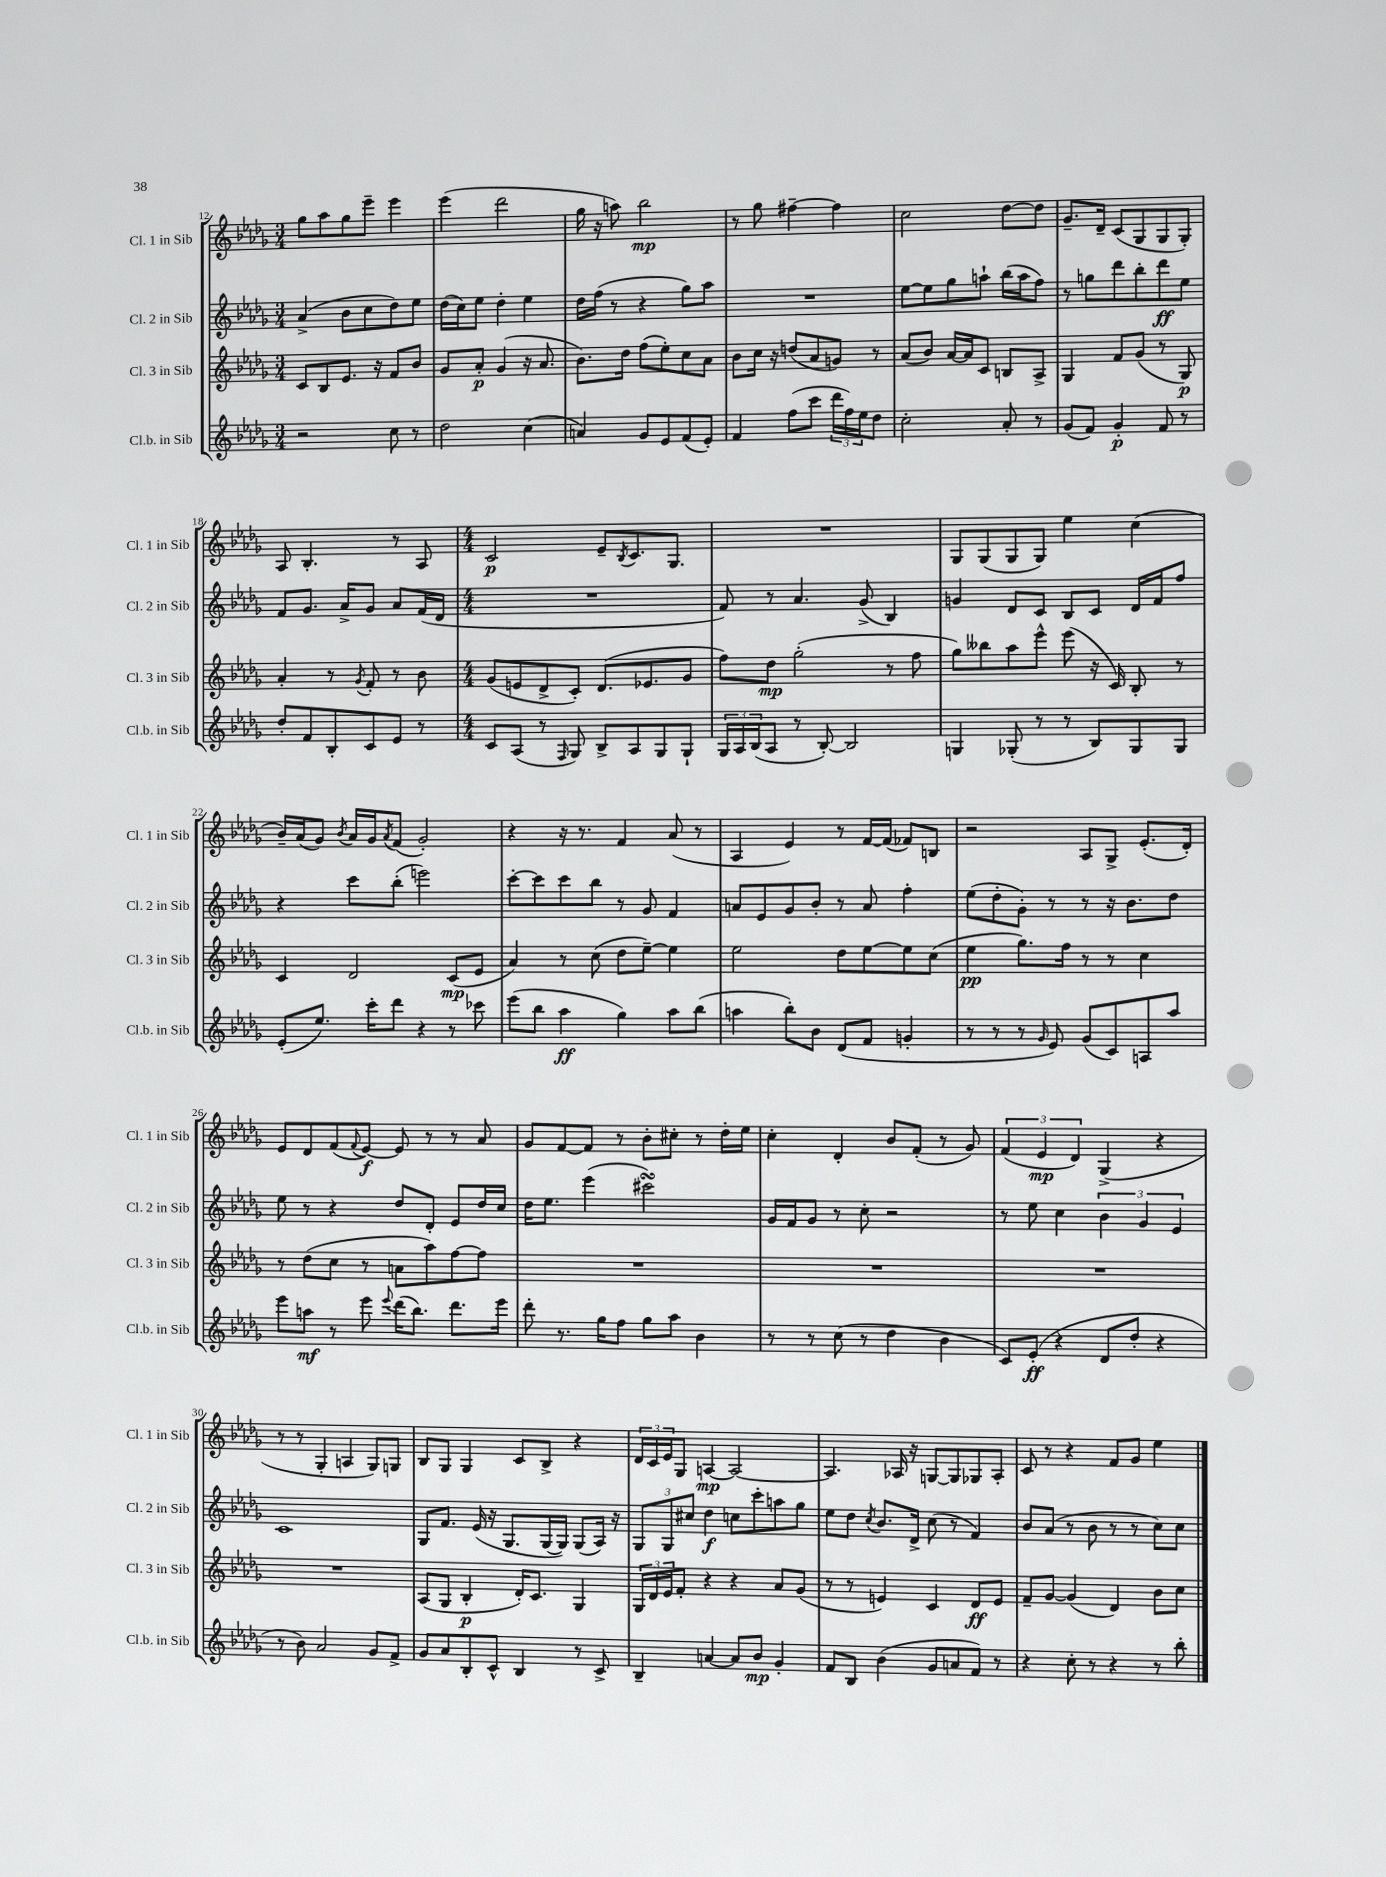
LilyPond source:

<<
\new StaffGroup <<
\new Staff = "s0" \with { instrumentName = "Cl. 1 in Sib" shortInstrumentName = "Cl. 1 in Sib" } {
    \clef treble \key des \major \numericTimeSignature \time 3/4
    ges''8 aes''8 ges''8 ees'''8-- ees'''4 |
    ees'''4( des'''2 |
    ges''16 r16 a''8) bes''2\mp |
    r8 ges''8 fis''4~-- fis''4 |
    c''2 des''8~ des''8 |
    ges'8.-- des'16-- c'8( ges8 ges8 ges8-.) |
    aes8 bes4.-. r8 aes8 |
    \numericTimeSignature \time 4/4 c'2\p ees'8-- \acciaccatura { bes8 } c'8. ges8. |
    R1 |
    ges8 ges8( ges8 ges8) ees''4 c''4( |
    bes'16--) aes'16( ges'8) \acciaccatura { bes'8 } aes'16 ges'16 \acciaccatura { aes'8 } f'8( ges'2-.) |
    r4 r16 r8. f'4 aes'8( r8 |
    aes4 ees'4) r8 f'16~ f'16( fes'8) b8 |
    r2 aes8 ges8-> ees'8.-.( des'16-.) |
    ees'8 des'8 f'8( \appoggiatura { f'8 } ees'8~\f) ees'8 r8 r8 aes'8 |
    ges'8 f'8~ f'8 r8 bes'8-. cis''8-. r8 des''16-. ees''16 |
    c''4-. des'4-. bes'8 f'8-.( r8 ges'8) |
    \tuplet 3/2 { f'4( ees'4\mp des'4) } ges4->( r4 |
    r8 r8 ges4-. a4 ges8) g8 |
    bes8 ges8 ges4 c'8 bes8-> r4 |
    \tuplet 3/2 { des'16 c'16 ees'16 } ges8 a4~\mp a2~ |
    a4. aes16 r16 g8~ g8 ges8 aes8-. |
    c'8 r8 r4 f'8 ges'8 ees''4 \bar "|." |
}
\new Staff = "s1" \with { instrumentName = "Cl. 2 in Sib" shortInstrumentName = "Cl. 2 in Sib" } {
    \clef treble \key des \major \numericTimeSignature \time 3/4
    aes'4->( bes'8 c''8 des''8) ees''8 |
    des''16( c''16) ees''8 des''4-. ees''4 |
    des''16 f''16( r8 r4 ges''8) aes''8 |
    R2. |
    ees''8~ ees''8 ges''8 a''8-! bes''16( a''16 f''8) |
    r8 g''8 des'''8 bes''8-. des'''8\ff ees''8 |
    f'8 ges'8. aes'16-> ges'8 aes'8 f'16( des'16 |
    \numericTimeSignature \time 4/4 R1 |
    f'8) r8 aes'4. ges'8->( bes4) |
    g'4 des'8 c'8 bes8 c'8 des'16 f'16 f''8 |
    r4 c'''8 bes''8-.( e'''2) |
    c'''8~-. c'''8 c'''8 bes''8 r8 ges'8 f'4 |
    a'8 ees'8 ges'8 bes'8-. r8 a'8 f''4-. |
    ees''8( des''8-. ges'8-.) r8 r8 r16 bes'8. des''8 |
    ees''8 r8 r4 des''8 des'8-. ees'8 des''16 c''16 |
    des''16 ees''8. ees'''4( cis'''2\turn) |
    ges'16 f'16 ges'8 r8 c''8-. r2 |
    r8 ees''8 c''4 \tuplet 3/2 { bes'4 ges'4 ees'4 } |
    c'1 |
    ges8 f'8. ees'16( r16 ges8. ges16~ ges16) ges8( aes16) r16 |
    \tuplet 3/2 { ges8 ges8 cis''8 } des''4\f c''8 c'''8-. a''8 ges''8 |
    ees''8 des''8 \acciaccatura { c''8 } bes'8. des'16-> c''8( r8 f'4) |
    bes'8 aes'8( r8 bes'8 r8 r8 c''8) c''8 \bar "|." |
}
\new Staff = "s2" \with { instrumentName = "Cl. 3 in Sib" shortInstrumentName = "Cl. 3 in Sib" } {
    \clef treble \key des \major \numericTimeSignature \time 3/4
    c'8 bes8 ees'8. r16 f'8 bes'8 |
    ges'8 aes'8-.\p ges'4( r16 aes'8. |
    bes'8.) des''16 f''8( ees''8-.) c''8 aes'8 |
    bes'8 c''16 r16 d''8( aes'8 g'8) r8 |
    aes'8( bes'8) aes'16~ aes'16 c'8 b8 aes8-> |
    ges4 f'8 ges'8( r8 ges8\p) |
    aes'4-. r8 \acciaccatura { ges'8 } f'8-. r8 bes'8 |
    \numericTimeSignature \time 4/4 ges'8( e'8 des'8-> c'8-.) des'8.( ees'8. ges'8 |
    f''8) des''8\mp ges''2-.( r8 f''8 |
    ges''8) beses''8 aes''8 ees'''8-^ ees'''8( r16 c'16) bes8-. r8 |
    c'4 des'2 c'8\mp( ees'8 |
    aes'4) r8 c''8( des''8 ees''8~--) ees''4 |
    ees''2 des''8 ees''8~ ees''8 c''8( |
    ees''4\pp ges''8.) f''16 r8 r8 c''4 |
    r8 des''8( c''8 r8 a'8 aes''8) f''8~ f''8 |
    R1 |
    R1 |
    R1 |
    R1 |
    aes8( ges8 bes4-.\p des'16-.) c'8. ges4 |
    \tuplet 3/2 { ges16 des'16 ees'16 } f'8-. r4 r4 aes'8 ges'8( |
    r8 r8 e'4) c'4 des'8\ff e'8 |
    f'8-- ges'8~ ges'4( des'4) bes'8 c''8 \bar "|." |
}
\new Staff = "s3" \with { instrumentName = "Cl.b. in Sib" shortInstrumentName = "Cl.b. in Sib" } {
    \clef treble \key des \major \numericTimeSignature \time 3/4
    r2 c''8 r8 |
    des''2 c''4( |
    a'4) ges'8 ees'8 f'8( ees'8-.) |
    f'4 f''8( c'''8 \tuplet 3/2 { des'''16 f''16) ees''16 } des''8 |
    c''2-. aes'8-. r8 |
    ges'8( f'8) ges'4-.\p f'8 r8 |
    des''8-. f'8 bes8-. c'8 ees'8 r8 |
    \numericTimeSignature \time 4/4 c'8 aes8( r8 \grace { f16 } ges8) bes8-> aes8 ges8 ges8-! |
    \tuplet 3/2 { ges16 aes16 bes16( } aes8 r8 bes8~-.) bes2 |
    g4 ges8-.( r8 r8 bes8) ges8 ges8 |
    ees'8-.( ees''8.) c'''16-. des'''8 r4 r8 ces'''8 |
    ees'''8( bes''8 aes''4\ff ges''4) aes''8 bes''8( |
    a''4 bes''8-.) bes'8 des'8( f'8 g'4-. |
    r8 r8 r8 \grace { ges'16 } ees'8) ges'8( c'8) a8 aes''8 |
    ees'''8 a''8\mf r8 ees'''8 \appoggiatura { ees'''8 } des'''16( bes''8.) des'''8. ees'''16 |
    des'''8-. r8. ges''16 f''8 ges''8 aes''8 bes'4 |
    r8 r8 c''8( r8 des''4 bes'4 |
    c'8) ees'8-.\ff( r4 des'8 des''8-. r4 |
    r8 bes'8) aes'2 ges'8 f'8-> |
    ges'8 aes'8 bes8-. c'8-^ bes4 r8 c'8-> |
    bes4-- a'4~ a'8 bes'8\mp ges'4-. |
    f'8 bes8 bes'4( ges'8 a'8 f'8) r8 |
    r4 c''8-. r8 r4 r8 bes''8-. \bar "|." |
}
>>
>>
\layout { \context { \Score currentBarNumber = #12 } }
